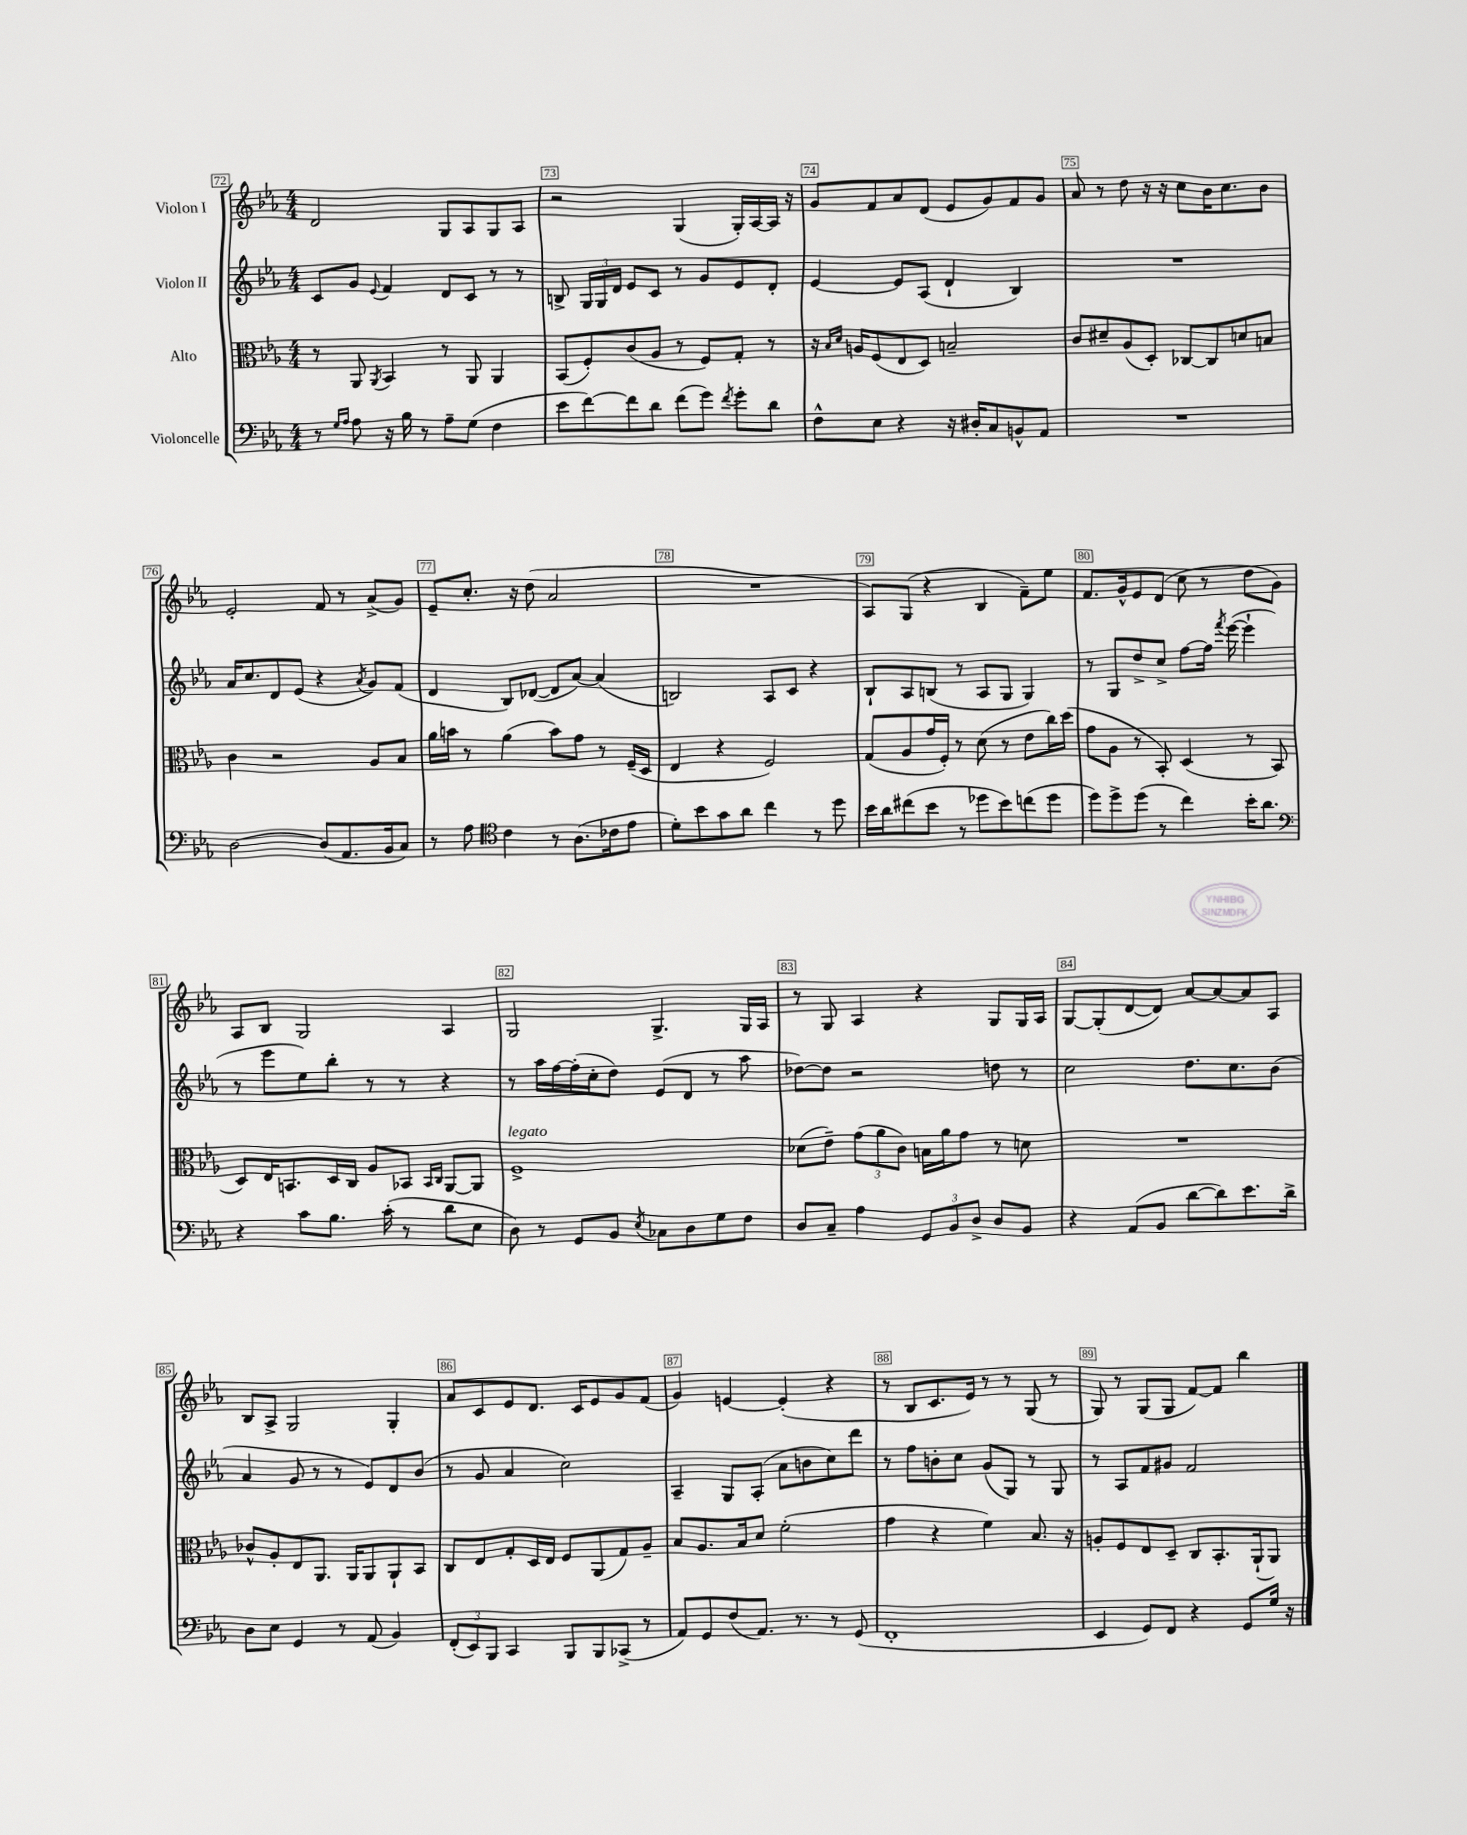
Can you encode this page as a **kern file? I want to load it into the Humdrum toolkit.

**kern	**kern	**kern	**kern
*staff4	*staff3	*staff2	*staff1
*clefF4	*clefC3	*clefG2	*clefG2
*k[b-e-a-]	*k[b-e-a-]	*k[b-e-a-]	*k[b-e-a-]
*M4/4	*M4/4	*M4/4	*M4/4
8r	8r	8c	2d
16qqG	.	.	.
16qqA-	.	.	.
8A-	8AA-	8g	.
.	8qAA-	8qqe-	.
16r	4BB-	4f	.
16B-	.	.	.
8r	.	.	.
8A-~	8r	8d	8G
(8G	8AA-	8c	8A-
4F	4AA-	8r	8G
.	.	8r	8A-
=	=	=	=
8e-	(8BB-	8B^	2r
[8f)	8F')	24G	.
.	.	24G	.
.	.	24d	.
8f]	(8c	8e-	.
8d	8A-	8c	.
(8f	8r	8r	(4G
8g)	8F)	8g	.
8qf	.	.	.
8g'	8G'	8e-	16G')
.	.	.	[16A-
8d	8r	8d'	16A-]
.	.	.	16r
=	=	=	=
8F^^	16r	[4e-	8g
.	16qqB-	.	.
.	16qqd	.	.
.	16A	.	.
8E-	(8F	.	8f
4r	8E-	8e-]	8a-
.	8D)	(8A-	(8d
16r	2B~	4d`	8e-
16D#'	.	.	.
8C	.	.	8g)
8BB^^	.	4B-)	8f
8AA-	.	.	8g
=	=	=	=
1r	8c	1r	8a-
.	8d#~	.	8r
.	(8A-	.	8dd
.	8D')	.	16r
.	.	.	16r
.	[8C-	.	8cc
.	8C-]	.	16b-
.	.	.	8.cc
.	8d	.	.
.	8B	.	8b-
=	=	=	=
[2D	4c	16a-	2e-'
.	.	8.cc	.
.	2r	8d	.
.	.	(8e-	.
(8D]	.	4r	8f
8.AA-	.	.	8r
.	.	8qa-	.
.	8A-	8g)	(8a-^
16BB-	.	.	.
8C)	8B-	(8f	8g)
=	=	=	=
8r	16a-	4d	8e-~
.	16b	.	.
8A-	8r	.	8.cc'
*clefC4	*	*	*
4c	(4a-	8B-)	.
.	.	.	16r
.	.	([8d-	(8dd
8r	8b)	8d-]	2a-
(8.A-	8g	[8a-)	.
.	8r	(4a-]	.
16c-	.	.	.
8e-	(16F~	.	.
.	16D	.	.
=	=	=	=
8d')	4E-	2B)	1r
8b-	.	.	.
8g	4r	.	.
8a-	.	.	.
4cc	2F)	8A-	.
.	.	8c	.
8r	.	4r	.
8dd	.	.	.
=	=	=	=
16b-	(8G	8B-`	8A-)
16a-	.	.	.
(8cc#	8A-	8A-	(8G
8b-	16g	(8B	4r
.	16F')	.	.
8r	8r	8r	.
8dd-	(8d	8A-	4B-
8b-)	8r	8G	.
(8cc	8e-	4G)	8f~)
8dd-	16cc)	.	8ee-
.	(16dd	.	.
=	=	=	=
8dd)	8g	8r	8.f
8dd^	8A-	8G	.
.	.	.	16g^^
(8dd	8r	8dd^	8e-
8r	8BB-')	8cc^	(8d
4cc)	(4D	[8ff	8cc
.	.	16ff]	8r
.	.	8qfff	.
.	.	([16eee-	.
16b-'	8r	4eee-`]	8dd
8.a-	.	.	.
.	8BB-	.	8g)
=	=	=	=
*clefF4	*	*	*
4r	8D)	8r	8A-
.	16E-	8eee-	8B-
.	8.BB	.	.
8c	.	8ee-)	2G
8.B-	16D	8bb-'	.
.	16C	.	.
.	8A-	8r	.
(16c'	.	.	.
8r	8BB-	8r	.
.	16qqBB-	.	.
.	16qqC	.	.
8d	[8AA-	4r	4A-
8E-	8AA-]	.	.
=	=	=	=
8D)	1F^	8r	2G
8r	.	16aa-	.
.	.	[16ff	.
8GG	.	(16ff']	.
.	.	16cc'	.
8BB-	.	8dd)	.
8qE-	.	.	.
8C-	.	(8e-	4.G^
8D	.	8d	.
8G	.	8r	.
8F	.	8aa-	16G
.	.	.	16A-
=	=	=	=
8D	(8d-	[8dd-)	8r
8C~	8e-~)	8dd-]	8G
4A-	(12g	2r	4A-
.	12a-	.	.
.	12c)	.	.
12GG	16B	.	4r
.	16a-	.	.
12BB-	.	.	.
.	8g	.	.
12D^	.	.	.
8D	8r	8dd	8G
8BB-	8d	8r	16G
.	.	.	16A-
=	=	=	=
4r	1r	2cc	[8G
.	.	.	(8G']
(8AA-	.	.	[8d
8BB-	.	.	8d])
[8d	.	8.dd	[8a-
8d])	.	.	8a-_
.	.	8.cc	.
8.e-	.	.	8a-]
.	.	(8b-	8A-
16d^	.	.	.
=	=	=	=
8D	8c-^^	4a-	8B-
8E-	8A-'	.	8A-^
4GG	8E-	8g	2G
.	8.AA-	8r	.
8r	.	8r	.
.	16AA-	.	.
(8AA-	8AA-	8e-)	.
4BB-)	8AA-`	8d	4G'
.	8BB-	(8b-	.
=	=	=	=
(12FF'	8C	8r	8a-
12EE-)	.	.	.
.	8E-	8g	8c
12BBB-	.	.	.
4CC	8G'	4a-	8e-
.	16D	.	8.d
.	16E-	.	.
8BBB-	8F	2cc)	.
.	.	.	16c
8BBB-	(8AA-	.	8e-
(8CC-^	8G)	.	8g
8r	8A-~	.	(8f
=	=	=	=
8AA-)	8B-	4A-~	4g)
8GG	8.A-	.	.
(8F	.	8G	[4e
.	16B-	.	.
8.AA-)	8d	(8A-'	.
.	(2f'	8a-	(4e']
8.r	.	.	.
.	.	8b	.
8r	.	8cc)	4r
(8GG	.	8ddd	.
=	=	=	=
1FF'	4g	8r	8r
.	.	8ff	8B-
.	4r	8b'	8.c
.	.	8cc	.
.	.	.	16e-)
.	4f)	(8g	8r
.	.	8G)	8r
.	8.B-	8r	(8G
.	.	8G	8r
.	16r	.	.
=	=	=	=
4EE-	8A'	8r	8G)
.	8F	8A-	8r
8GG)	8E-	8f	(8G
8FF	8D~	8g#	8G
4r	8C	2f	[8f)
.	8.BB-'	.	8f]
8GG	.	.	4bb-
.	(16AA-`	.	.
16G	8AA-)	.	.
16r	.	.	.
==	==	==	==
*-	*-	*-	*-
